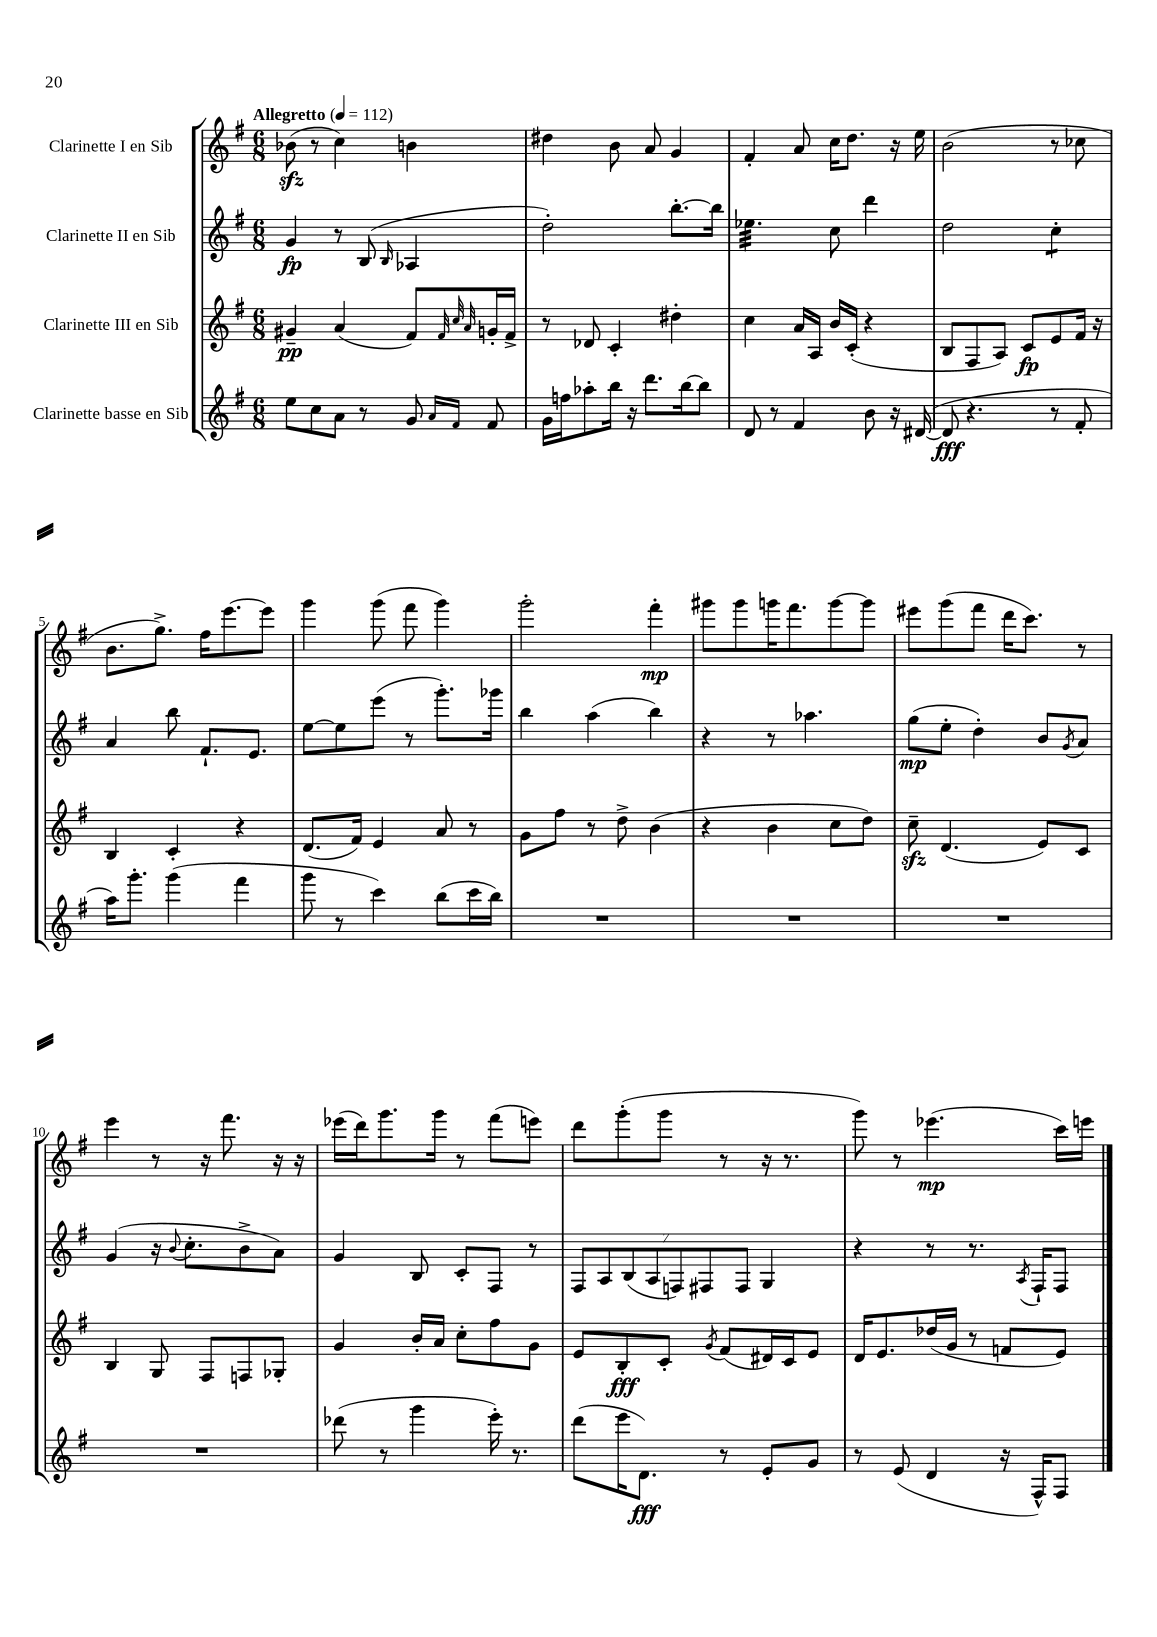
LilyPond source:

<<
\new StaffGroup <<
\new Staff = "s0" \with { instrumentName = "Clarinette I en Sib" } {
    \clef treble \key g \major \numericTimeSignature \time 6/8 \tempo "Allegretto" 4 = 112
    bes'8\sfz( r8 c''4) b'4 |
    dis''4 b'8 a'8 g'4 |
    fis'4-. a'8 c''16 d''8. r16 e''16 |
    b'2( r8 ces''8 |
    b'8. g''8.->) fis''16 e'''8.~ e'''8 |
    g'''4 g'''8( fis'''8 g'''4) |
    g'''2-. fis'''4-.\mp |
    gis'''8 gis'''8 g'''16 fis'''8. g'''8~ g'''8 |
    eis'''8 g'''8( fis'''8 d'''16 c'''8.) r8 |
    e'''4 r8 r16 fis'''8. r16 r16 |
    ees'''16( d'''16) g'''8. g'''16 r8 fis'''8( e'''8) |
    d'''8 g'''8-.( g'''8 r8 r16 r8. |
    g'''8) r8 ees'''4.\mp( c'''16) e'''16 \bar "|." |
}
\new Staff = "s1" \with { instrumentName = "Clarinette II en Sib" } {
    \clef treble \key g \major \numericTimeSignature \time 6/8
    g'4\fp r8 b8( \grace { b16 } aes4 |
    d''2-.) b''8.~-. b''16 |
    ees''4.:32 c''8 d'''4 |
    d''2 c''4:8-. |
    a'4 b''8 fis'8.-! e'8. |
    e''8~ e''8 e'''8( r8 g'''8.-.) ges'''16 |
    b''4 a''4( b''4) |
    r4 r8 aes''4. |
    g''8\mp( e''8-. d''4-.) b'8 \acciaccatura { g'8 } a'8 |
    g'4( r16 \appoggiatura { b'8 } c''8.-. b'8-> a'8) |
    g'4 b8 c'8-. fis8 r8 |
    \tuplet 7/4 { fis8 a8 b8( a8 f8) fis8 fis8 } g4 |
    r4 r8 r8. \acciaccatura { a8 } fis16-! fis8 \bar "|." |
}
\new Staff = "s2" \with { instrumentName = "Clarinette III en Sib" } {
    \clef treble \key g \major \numericTimeSignature \time 6/8
    gis'4--\pp a'4( fis'8) \grace { fis'32 c''32 a'32 } g'16-. fis'16-> |
    r8 des'8 c'4-. dis''4-. |
    c''4 a'16 a16 b'16 c'16-.( r4 |
    b8 fis8 a8) c'8\fp e'8 fis'16 r16 |
    b4 c'4-. r4 |
    d'8.( fis'16) e'4 a'8 r8 |
    g'8 fis''8 r8 d''8-> b'4( |
    r4 b'4 c''8 d''8) |
    c''8--\sfz d'4.( e'8) c'8 |
    b4 g8 fis8 f8 ges8-. |
    g'4 b'16-. a'16 c''8-. fis''8 g'8 |
    e'8 b8-.\fff c'8-. \acciaccatura { g'8 } fis'8( dis'16) c'16 e'8 |
    d'16 e'8. des''16( g'16 r8 f'8 e'8) \bar "|." |
}
\new Staff = "s3" \with { instrumentName = "Clarinette basse en Sib" } {
    \clef treble \key g \major \numericTimeSignature \time 6/8
    e''8 c''8 a'8 r8 g'8 \grace { a'16 fis'16 } fis'8 |
    g'16 f''16 aes''8-. b''16 r16 d'''8. b''16~ b''8 |
    d'8 r8 fis'4 b'8 r16 dis'16~( |
    dis'8\fff r4. r8 fis'8-. |
    a''16) g'''8.-. g'''4( fis'''4 |
    g'''8 r8 c'''4) b''8( c'''16 b''16) |
    R2. |
    R2. |
    R2. |
    R2. |
    des'''8( r8 g'''4 e'''16-.) r8. |
    d'''8( e'''16 d'8.\fff) r8 e'8-. g'8 |
    r8 e'8( d'4 r16 fis16-^) fis8 \bar "|." |
}
>>
>>
